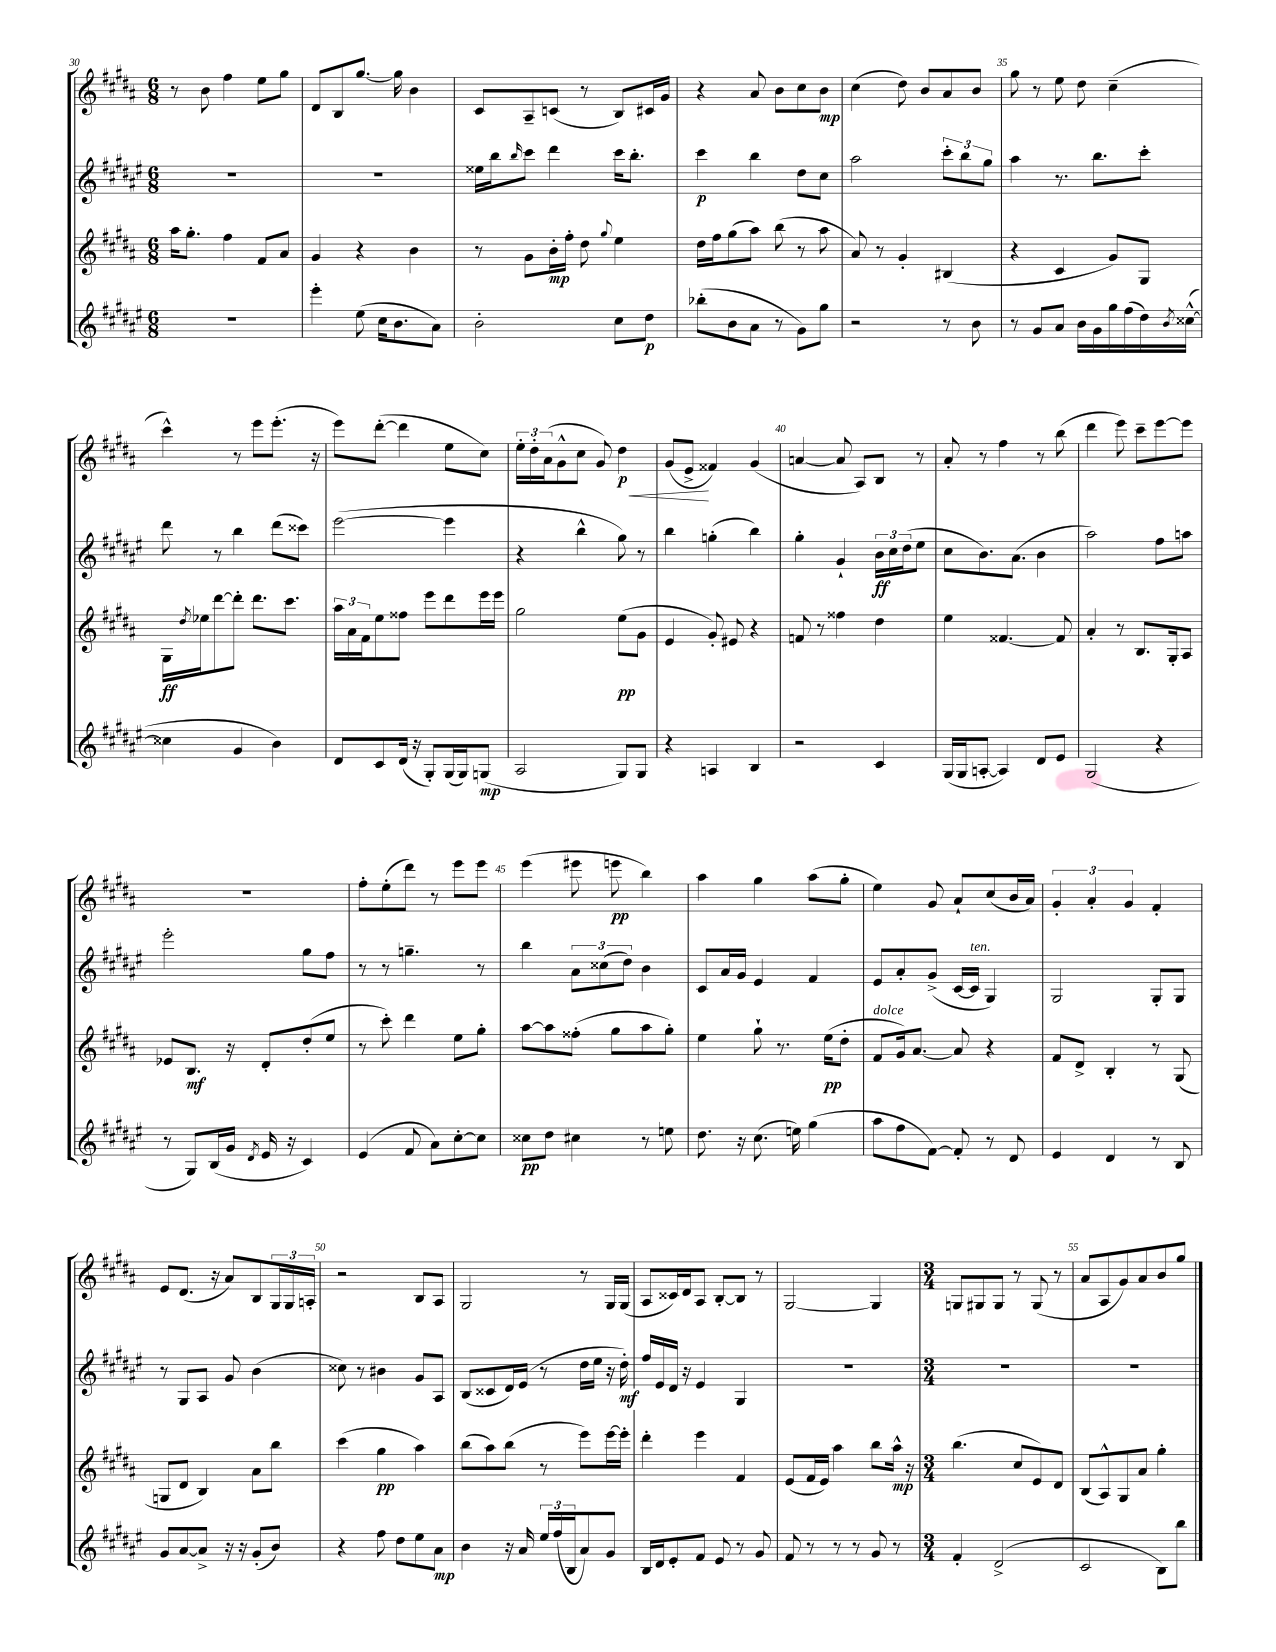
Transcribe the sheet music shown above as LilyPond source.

<<
\new StaffGroup <<
\new Staff = "s0" {
    \clef treble \key b \major \numericTimeSignature \time 6/8
    r8 b'8 fis''4 e''8 gis''8 |
    dis'8 b8 gis''8.~ gis''16 b'4 |
    cis'8 ais8-- c'8( r8 b8) cis'16 gis'16 |
    r4 ais'8 b'8 cis''8 b'8\mp |
    cis''4( dis''8) b'8 ais'8 b'8 |
    gis''8 r8 e''8 dis''8 cis''4--( |
    cis'''4-^) r8 e'''8 e'''8.-.( r16 |
    e'''8) dis'''8~-.( dis'''4 e''8 cis''8) |
    \tuplet 3/2 { e''16-. dis''16-. ais'16( } gis'8-^ cis''8 gis'8) dis''4\p\< |
    gis'8( e'8->\! fisis'4) gis'4( |
    a'4~ a'8 ais8) b8 r8 |
    ais'8-. r8 fis''4 r8 b''8( |
    dis'''4 e'''8) cis'''8-- e'''8~ e'''8 |
    R2. |
    fis''8-. e''8-.( dis'''8) r8 e'''8 e'''8 |
    e'''4( eis'''8 e'''8\pp b''4) |
    ais''4 gis''4 ais''8( gis''8-. |
    e''4) gis'8 ais'8-! cis''8( b'16 ais'16) |
    \tuplet 3/2 { gis'4-. ais'4-. gis'4 } fis'4-. |
    e'8 dis'8.( r16 ais'8) b8 \tuplet 3/2 { gis16 gis16 a16-. } |
    r2 b8 ais8 |
    gis2 r8 gis16 gis16( |
    ais8 cisis'16) dis'16 ais8 b8~-. b8 r8 |
    gis2~ gis4 |
    \numericTimeSignature \time 3/4 g8 gis8 gis8 r8 gis8( r8 |
    ais'8 ais8 gis'8) ais'8 b'8 gis''8 \bar "|." |
}
\new Staff = "s1" {
    \clef treble \key fis \major \numericTimeSignature \time 6/8
    R2. |
    R2. |
    eisis''16 b''16 \grace { b''16 } cis'''8 dis'''4 cis'''16 b''8.-. |
    cis'''4\p b''4 dis''8 cis''8 |
    ais''2 \tuplet 3/2 { cis'''8-. b''8 gis''8 } |
    ais''4 r8. b''8. cis'''8-. |
    dis'''8 r8 b''4 dis'''8( cisis'''8) |
    eis'''2~( eis'''4 |
    r4 b''4-^ gis''8) r8 |
    b''4 g''4-.( b''4) |
    gis''4-. gis'4-! \tuplet 3/2 { b'16\ff cis''16 dis''16( } eis''8 |
    cis''8 b'8.) ais'8.( b'4 |
    ais''2) fis''8 a''8 |
    eis'''2-. gis''8 fis''8 |
    r8 r8 g''4.-- r8 |
    b''4 \tuplet 3/2 { ais'8 cisis''8( dis''8) } b'4 |
    cis'8 ais'16 gis'16 eis'4 fis'4 |
    eis'8 ais'8-. gis'8->( cis'16~ cis'16^\markup { \italic "ten." } gis4) |
    gis2 gis8-. gis8 |
    r8 gis8 ais8 gis'8 b'4( |
    cisis''8) r8 bis'4 gis'8 ais8 |
    b8( cisis'8 dis'16) eis'16( r8 dis''16 eis''16 r16 dis''16-.\mf) |
    fis''16 eis'16 dis'16 r16 eis'4 gis4 |
    R2. |
    \numericTimeSignature \time 3/4 R2. |
    R2. \bar "|." |
}
\new Staff = "s2" {
    \clef treble \key b \major \numericTimeSignature \time 6/8
    ais''16 gis''8.-. fis''4 fis'8 ais'8 |
    gis'4 r4 b'4 |
    r8 gis'8 b'16-.\mp fis''16-. dis''8 \appoggiatura { gis''8 } e''4 |
    dis''16 fis''16 gis''8( ais''8) b''8( r8 ais''8 |
    ais'8) r8 gis'4-. bis4( |
    r4 cis'4 gis'8) gis8 |
    gis16\ff \acciaccatura { dis''8 } ees''16 dis'''8~ dis'''8-. dis'''8. cis'''8. |
    \tuplet 3/2 { ais''16 ais'16 fis'16 } e''8 fisis''8 e'''8 dis'''8 e'''16 e'''16 |
    gis''2 e''8\pp( gis'8 |
    e'4 gis'8-.) eis'8 r4 |
    f'8 r8 fisis''4 dis''4 |
    e''4 fisis'4.~ fisis'8 |
    ais'4-. r8 b8. gis16-. ais8 |
    ees'8 b8.\mf r16 dis'8-. dis''8-.( e''8 |
    r8 cis'''8-.) dis'''4 e''8 gis''8-. |
    ais''8~ ais''8 fisis''8-.( gis''8 ais''8 gis''8-.) |
    e''4 gis''8-! r8. e''16\pp( dis''8-. |
    fis'8^\markup { \italic "dolce" } gis'16) ais'8.~ ais'8 r4 |
    fis'8 dis'8-> b4-. r8 gis8( |
    g8 dis'8 b4) ais'8 b''8 |
    cis'''4( gis''4\pp ais''4) |
    b''8( ais''8) b''8( r8 e'''8) e'''16~ e'''16-. |
    dis'''4-. e'''4 fis'4 |
    e'8( fis'16 e'16) ais''4 b''8 ais''16-^\mp r16 |
    \numericTimeSignature \time 3/4 b''4.( cis''8 e'8) dis'8 |
    b8( ais8-^) gis8 ais'8 gis''4-. \bar "|." |
}
\new Staff = "s3" {
    \clef treble \key fis \major \numericTimeSignature \time 6/8
    R2. |
    eis'''4-. eis''8( cis''16 b'8. ais'8) |
    b'2-. cis''8 dis''8\p |
    bes''8-.( b'8 ais'8 r8 gis'8) gis''8 |
    r2 r8 b'8 |
    r8 gis'8 ais'8 b'16 gis'16 gis''16 fis''16( dis''16) \acciaccatura { b'8 } cisis''16~-^( |
    cisis''4 gis'4 b'4) |
    dis'8 cis'8 dis'16( r16 gis8-.) gis16( gis16) g8\mp( |
    ais2 gis8) gis8 |
    r4 a4 b4 |
    r2 cis'4 |
    gis16( gis16 a8~-. a4) dis'8 eis'8 |
    gis2( r4 |
    r8 gis8) b16( gis'16 \acciaccatura { dis'8 } eis'16 r16 cis'4) |
    eis'4( fis'8 ais'8) cis''8~-. cis''8 |
    cisis''8\pp dis''8 cis''4 r8 e''8 |
    dis''8. r16 cis''8.( e''16) gis''4( |
    ais''8 fis''8 fis'8~) fis'8-. r8 dis'8 |
    eis'4 dis'4 r8 b8 |
    gis'8 ais'8~ ais'8-> r16 r16 gis'8-.( b'8) |
    r4 fis''8 dis''8 eis''8 ais'8\mp |
    b'4 r16 ais'16 \tuplet 3/2 { eis''16 fis''16( b16 } ais'8) gis'8 |
    b16 dis'16 eis'8-. fis'8 eis'8 r8 gis'8 |
    fis'8 r8 r8 r8 gis'8 r8 |
    \numericTimeSignature \time 3/4 fis'4-. dis'2->( |
    cis'2 b8) b''8 \bar "|." |
}
>>
>>
\layout { \context { \Score currentBarNumber = #30 \override BarNumber.break-visibility = ##(#f #t #t) barNumberVisibility = #(every-nth-bar-number-visible 5) } }
